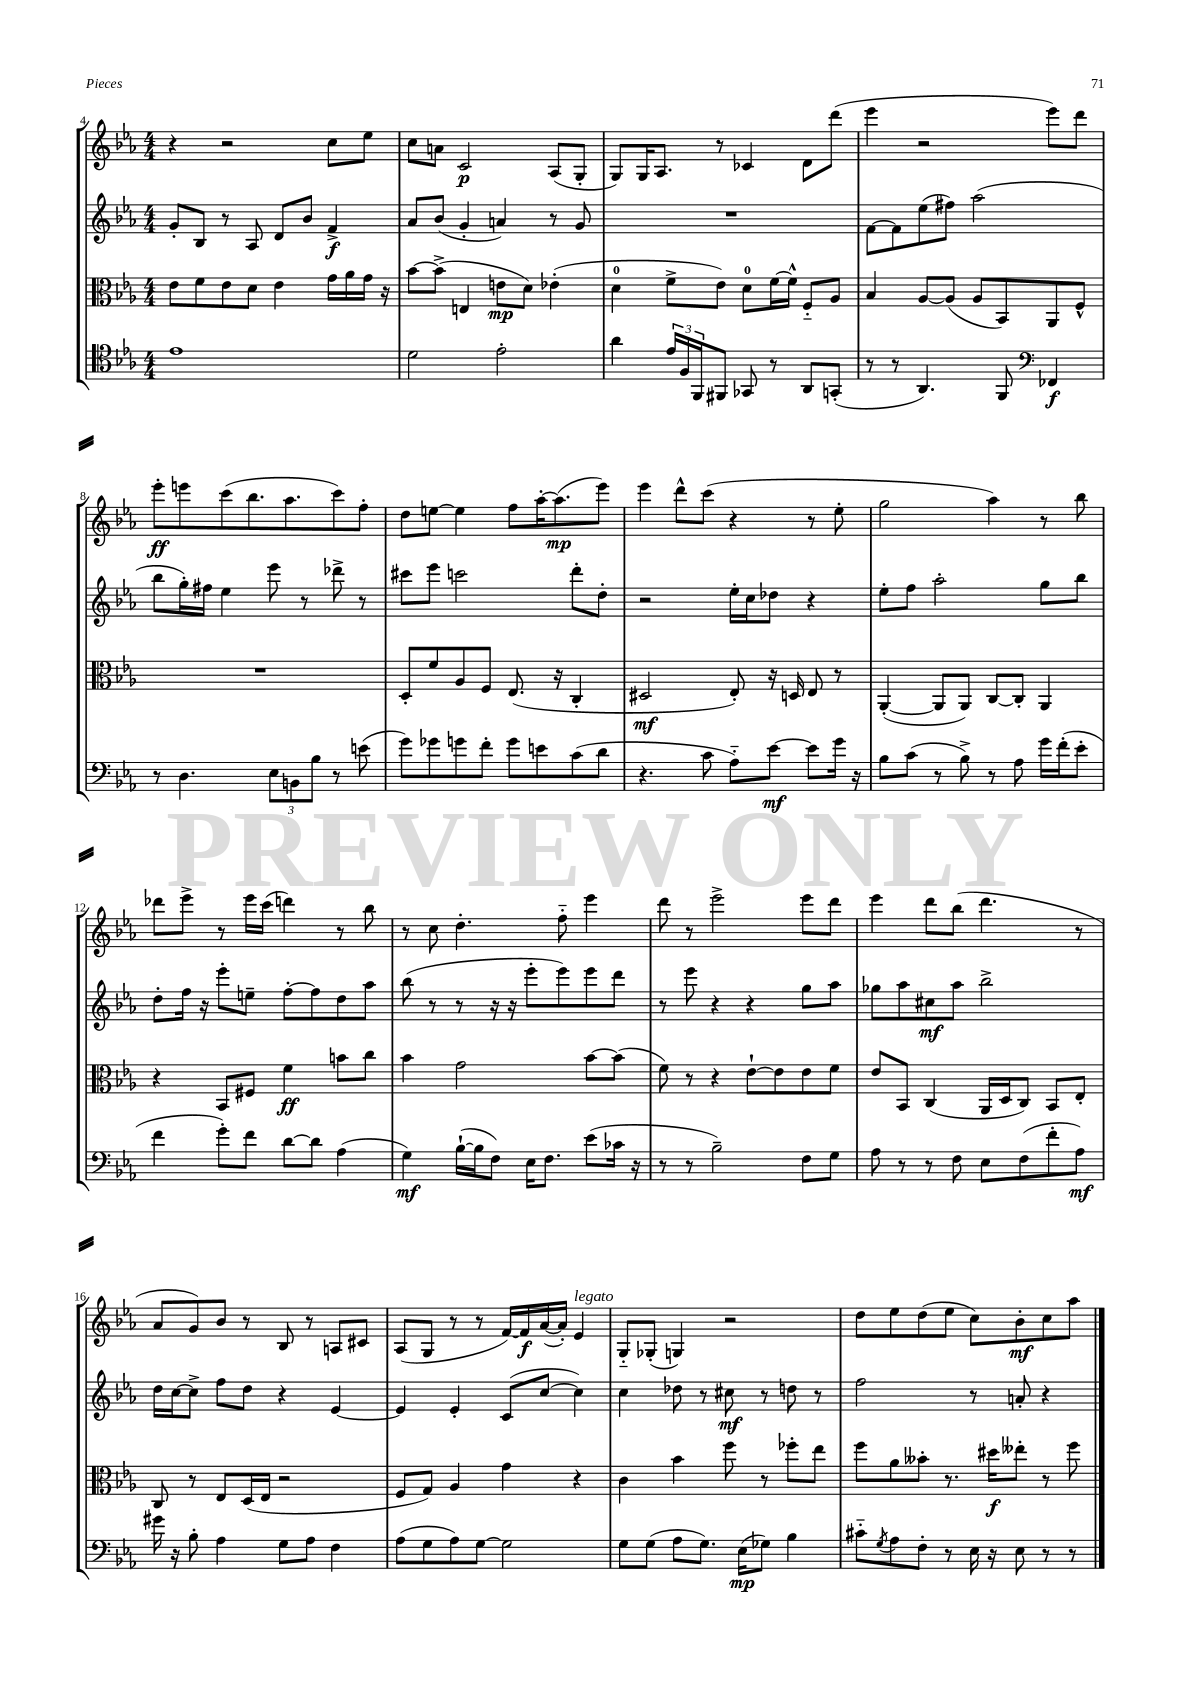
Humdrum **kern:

**kern	**dynam	**kern	**dynam	**kern	**dynam	**kern	**dynam
*part4	*part4	*part3	*part3	*part2	*part2	*part1	*part1
*staff4	*staff4	*staff3	*staff3	*staff2	*staff2	*staff1	*staff1
*clefC4	*	*clefC3	*	*clefG2	*	*clefG2	*
*k[b-e-a-]	*	*k[b-e-a-]	*	*k[b-e-a-]	*	*k[b-e-a-]	*
*M4/4	*	*M4/4	*	*M4/4	*	*M4/4	*
=4	=4	=4	=4	=4	=4	=4	=4
1e-	.	8e-\L	.	8g'/L	.	4r	.
.	.	8f\	.	8B-/J	.	.	.
.	.	8e-\	.	8r	.	2r	.
.	.	8d\J	.	8A-/	.	.	.
.	.	4e-\	.	8d/L	.	.	.
.	.	.	.	8b-/J	.	.	.
.	.	16g\LL	.	4f^/	f	8cc\L	.
.	.	16a-\	.	.	.	.	.
.	.	16g\JJ	.	.	.	8ee-\J	.
.	.	16r	.	.	.	.	.
=5	=5	=5	=5	=5	=5	=5	=5
2d\	.	[8b-\L	.	8a-/L	.	8cc\L	.
.	.	(8b-^\J]	.	(8b-/J	.	8an\J	.
.	.	4En/	.	4g'/	.	2c/	p
2e-'\	.	8en\L	mp	4an/)	.	.	.
.	.	8d\J)	.	.	.	.	.
.	.	(4e-X'\	.	8r	.	(8A-/L	.
.	.	.	.	8g/	.	8G'/J	.
=6	=6	=6	=6	=6	=6	=6	=6
4a-\	.	4d\	.	1r	.	8G/L)	.
.	.	.	.	.	.	16G/K	.
.	.	.	.	.	.	8.A-/J	.
24e-/LL	.	8f^\L	.	.	.	.	.
24F/	.	.	.	.	.	.	.
24FF/J	.	.	.	.	.	.	.
8FF#X/J	.	8e-\J)	.	.	.	8r	.
8GG-X/	.	8d\L	.	.	.	4c-X/	.
8r	.	[16f\L	.	.	.	.	.
.	.	16f^^\JJ]	.	.	.	.	.
8AA-/L	.	8F/L	.	.	.	8d\L	.
(8GGn'/J	.	8A-/J	.	.	.	(8ddd\J	.
=7	=7	=7	=7	=7	=7	=7	=7
8r	.	4B-/	.	[8f\L	.	4eee-\	.
8r	.	.	.	8f\]	.	.	.
4.AA-/)	.	[8A-/L	.	(8ee-\	.	2r	.
.	.	(8A-/J]	.	8ff#X\J)	.	.	.
.	.	8A-/L	.	(2aa-\	.	.	.
8FF/	.	8BB-/)	.	.	.	.	.
*clefF4	*	*	*	*	*	*	*
4FF-X/	f	8AA-/	.	.	.	8eee-\L)	.
.	.	8F^^/J	.	.	.	8ddd\J	.
!!LO:LB:g=z
=8	=8	=8	=8	=8	=8	=8	=8
8r	.	1r	.	8bb-\L	.	8eee-'\L	ff
4.D\	.	.	.	16gg'\L)	.	8eeen\	.
.	.	.	.	16ff#X\JJ	.	.	.
.	.	.	.	4ee-\	.	(8ccc\	.
.	.	.	.	.	.	8.bb-\	.
12E-\L	.	.	.	8eee-\	.	.	.
.	.	.	.	.	.	8.aa-\	.
12BBn\	.	.	.	.	.	.	.
.	.	.	.	8r	.	.	.
12B-\J	.	.	.	.	.	.	.
8r	.	.	.	8ddd-X^\	.	8ccc\)	.
(8en\	.	.	.	8r	.	8ff'\J	.
=9	=9	=9	=9	=9	=9	=9	=9
8g\L)	.	8D'/L	.	8ccc#X\L	.	8dd\L	.
8g-X\	.	8f/	.	8eee-\J	.	[8een\J	.
8gn\	.	8A-/	.	2cccn\	.	4ee\]	.
8f'\J	.	8F/J	.	.	.	.	.
8g\L	.	(8.E-/	.	.	.	8ff\L	.
8en\	.	.	.	.	.	[16aa-'\K	.
.	.	16r	.	.	.	(8.aa-\]	mp
(8c\	.	4C'/	.	8ddd'\L	.	.	.
8d\J	.	.	.	8dd'\J	.	8eee-\J)	.
=10	=10	=10	=10	=10	=10	=10	=10
4.r	.	2D#X/	mf	2r	.	4eee-\	.
.	.	.	.	.	.	8ddd^^\L	.
8c\	.	.	.	.	.	(8ccc\J	.
8A-\L)	.	8E-'/)	.	16ee-'\LL	.	4r	.
.	.	.	.	16cc\J	.	.	.
[8e-\J	mf	16r	.	8dd-X\J	.	.	.
.	.	16Dn/	.	.	.	.	.
8e-\L]	.	8E-/	.	4r	.	8r	.
16g\Jk	.	8r	.	.	.	8ee-'\	.
16r	.	.	.	.	.	.	.
=11	=11	=11	=11	=11	=11	=11	=11
8B-\L	.	([4AA-'/	.	8ee-'\L	.	2gg\	.
(8c\J	.	.	.	8ff\J	.	.	.
8r	.	8AA-/L]	.	2aa-'\	.	.	.
8B-^\)	.	8AA-/J)	.	.	.	.	.
8r	.	[8C/L	.	.	.	4aa-\)	.
8A-\	.	8C'/J]	.	.	.	.	.
16g\LL	.	4AA-/	.	8gg\L	.	8r	.
(16f'\J	.	.	.	.	.	.	.
8e-'\J	.	.	.	8bb-\J	.	8bb-\	.
!!LO:LB:g=z
=12	=12	=12	=12	=12	=12	=12	=12
4f\	.	4r	.	8dd'\L	.	8ddd-X\L	.
.	.	.	.	16ff\Jk	.	8eee-^\J	.
.	.	.	.	16r	.	.	.
8g'\L)	.	8BB-/L	.	8eee-'\L	.	8r	.
8f\J	.	8F#X/J	.	8een~\J	.	16eee-\LL	.
.	.	.	.	.	.	(16ccc\JJ	.
[8d\L	.	4f\	ff	[8ff'\L	.	4dddn\)	.
8d\J]	.	.	.	8ff\]	.	.	.
(4A-\	.	8bn\L	.	8dd\	.	8r	.
.	.	8cc\J	.	8aa-\J	.	8bb-\	.
=13	=13	=13	=13	=13	=13	=13	=13
4G\)	mf	4b-\	.	(8bb-\	.	8r	.
.	.	.	.	8r	.	8cc\	.
([16B-`\LL	.	2g\	.	8r	.	4.dd'\	.
16B-\J]	.	.	.	.	.	.	.
8F\J)	.	.	.	16r	.	.	.
.	.	.	.	16r	.	.	.
16E-\KL	.	.	.	8eee-'\L	.	.	.
8.F\J	.	.	.	.	.	.	.
.	.	.	.	8eee-\)	.	8ff\	.
(8e-\L	.	[8b-\L	.	8eee-\	.	4eee-\	.
16c-X\Jk	.	(8b-\J]	.	8ddd\J	.	.	.
16r	.	.	.	.	.	.	.
=14	=14	=14	=14	=14	=14	=14	=14
8r	.	8f\)	.	8r	.	8ddd\	.
8r	.	8r	.	8eee-\	.	8r	.
2B-~\)	.	4r	.	4r	.	2eee-^\	.
.	.	[8e-`\L	.	4r	.	.	.
.	.	8e-\]	.	.	.	.	.
8F\L	.	8e-\	.	8gg\L	.	8eee-\L	.
8G\J	.	8f\J	.	8aa-\J	.	8ddd\J	.
=15	=15	=15	=15	=15	=15	=15	=15
8A-\	.	8e-/L	.	8gg-X\L	.	4eee-\	.
8r	.	8BB-/J	.	8aa-\	.	.	.
8r	.	(4C/	.	8cc#X\	mf	8ddd\L	.
8F\	.	.	.	8aa-\J	.	(8bb-\J	.
8E-\L	.	16AA-/LL	.	2bb-^\	.	4.ddd\	.
.	.	16D/J	.	.	.	.	.
(8F\	.	8C/J)	.	.	.	.	.
8f'\	.	8BB-/L	.	.	.	.	.
8A-\J)	mf	8E-'/J	.	.	.	8r	.
!!LO:LB:g=z
=16	=16	=16	=16	=16	=16	=16	=16
16g#X\	.	8C/	.	16dd\LL	.	8a-/L	.
16r	.	.	.	[16cc\J	.	.	.
8B-'\	.	8r	.	8cc^\J]	.	8g/)	.
4A-\	.	8E-/L	.	8ff\L	.	8b-/J	.
.	.	(16D/L	.	8dd\J	.	8r	.
.	.	16E-/JJ	.	.	.	.	.
8G\L	.	2r	.	4r	.	8B-/	.
8A-\J	.	.	.	.	.	8r	.
4F\	.	.	.	[4e-/	.	8An/L	.
.	.	.	.	.	.	8c#X/J	.
=17	=17	=17	=17	=17	=17	=17	=17
(8A-\L	.	8F/L	.	4e-/]	.	(8A-/L	.
8G\	.	8G/J)	.	.	.	8G/J	.
8A-\)	.	4A-/	.	4e-'/	.	8r	.
[8G\J	.	.	.	.	.	8r	.
2G\]	.	4g\	.	(8c/L	.	[16f/LL)	.
.	.	.	.	.	.	16f/]	f
.	.	.	.	[8cc/J	.	([16a-/	.
.	.	.	.	.	.	16a-'/JJ])	.
!	!	!	!	!	!	!LO:TX:a:i:t=legato	!
.	.	4r	.	4cc\])	.	4e-/	.
=18	=18	=18	=18	=18	=18	=18	=18
8G\L	.	4c\	.	4cc\	.	8G/L	.
(8G\J	.	.	.	.	.	(8G-X'/J	.
8A-\L	.	4b-\	.	8dd-X\	.	4Gn/)	.
8.G\J)	.	.	.	8r	.	.	.
.	.	8ff\	.	8cc#X\	mf	2r	.
(16E-\KL	mp	.	.	.	.	.	.
8G-X\J)	.	8r	.	8r	.	.	.
4B-\	.	8ff-X'\L	.	8ddn\	.	.	.
.	.	8ee-\J	.	8r	.	.	.
=19	=19	=19	=19	=19	=19	=19	=19
8c#X\L	.	8ff\L	.	2ff\	.	8dd\L	.
8qG/	.	.	.	.	.	.	.
8A-\	.	8a-\	.	.	.	8ee-\	.
8F'\J	.	8b--X'\J	.	.	.	(8dd\	.
8r	.	8.r	.	.	.	8ee-\J	.
16E-\	.	.	.	8r	.	8cc\L)	.
16r	.	16dd#X\KL	f	.	.	.	.
8E-\	.	8ee--X'\J	.	8an'/	.	8b-'\	mf
8r	.	8r	.	4r	.	8cc\	.
8r	.	8ff\	.	.	.	8aa-\J	.
==	==	==	==	==	==	==	==
*-	*-	*-	*-	*-	*-	*-	*-
